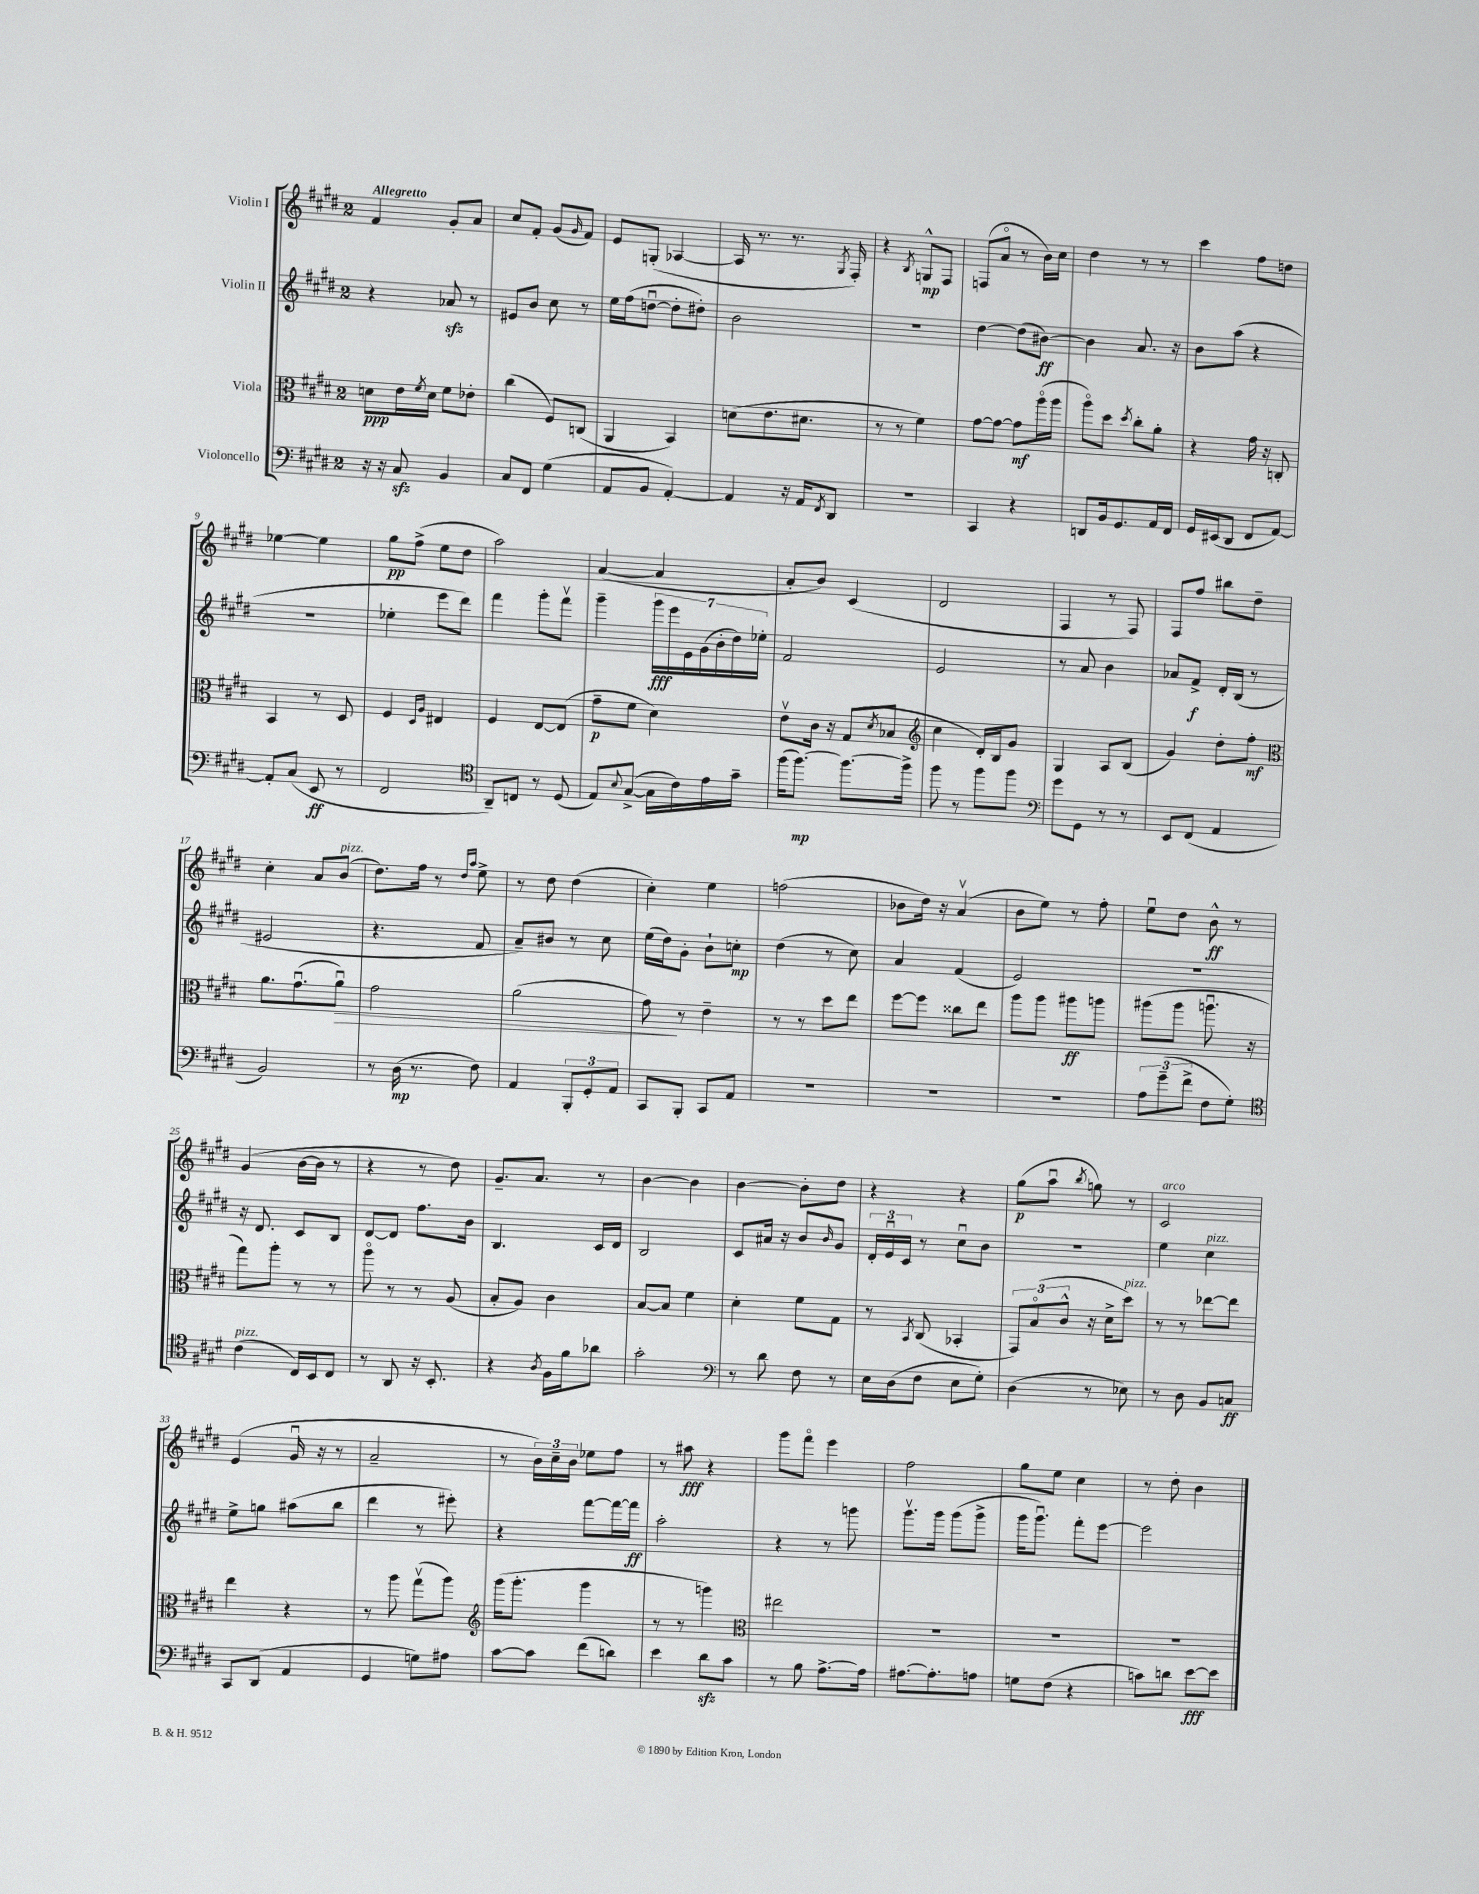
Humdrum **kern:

**kern	**kern	**kern	**kern
*staff4	*staff3	*staff2	*staff1
*clefF4	*clefC3	*clefG2	*clefG2
*k[f#c#g#d#]	*k[f#c#g#d#]	*k[f#c#g#d#]	*k[f#c#g#d#]
*M2/4	*M2/4	*M2/4	*M2/4
16r	8d\L	4r	4f#/
16r	.	.	.
8C#/	16e\L	.	.
.	8qf#/	.	.
.	16d\JJ	.	.
4BB/	8f#\L	8a-/	8g#'/L
.	8e-'\J	8r	8a/J
=	=	=	=
8C#/L	(4cc#\	8e#/L	8cc#/L
8FF#/J	.	8b/J	8f#'/J
(4G#\	8F#/L)	8cc#\	(8g#/L
.	.	.	16qqg#/
.	(8C/J	8r	8f#/J)
=	=	=	=
8AA/L	4AA/	16ee\LL	8e/L
.	.	(16ff#\J	.
8BB/J	.	[8ddu\J	(8G'/J
[4AA'/)	4BB/)	8dd'\]L	[4A-/
.	.	8dd#'\J)	.
=	=	=	=
4AA/]	(8d\L	2b\	16A-/]
.	.	.	8.r
.	8.e\	.	.
16r	.	.	8.r
16AA/LK	8.d#\J	.	.
8qFF#/	.	.	.
8DD#/J	.	.	.
.	.	.	8qG#/
.	.	.	16F#'/)
=	=	=	=
2r	8r	2r	4r
.	8r	.	.
.	.	.	8qB/
.	4f#\)	.	8G^^/L
.	.	.	8F#/J
=	=	=	=
4CC#/	[8g#\L	[4dd#\	(8F/L
.	8g#\_J	.	8ao/J
4r	8g#\]L	(8dd#\]L	8r
.	(16aao\L	[8b#\J)	16b\LL)
.	16aa\JJ	.	16cc#\JJ
=	=	=	=
8DD/L	8aao\L)	4b#\]	4dd#\
16BB/k	8dd#\J	.	.
8.GG#/	.	.	.
.	8qdd#/	.	.
.	8cc#'\L	8.a/	8r
16AA/L	8a'\J	.	8r
16FF#/JJ	.	16r	.
=	=	=	=
16GG#/LL	4r	8b\L	4ccc#\
(16EE#/J	.	.	.
8DD#/J	.	(8aa\J	.
8FF#/L	16g#\	4r	8ff#\L
.	16r	.	.
[8AA/J)	8C'/	.	8dd\J
=	=	=	=
8AA'/]L	4BB/	2r	[4ee-\
(8C#/J	.	.	.
8EE/	8r	.	4ee-\]
8r	8D#/	.	.
=	=	=	=
2FF#/	4F#/	4ee-'\	8gg#\L
.	.	.	(8ff#^\J
.	16qqD#/LL	.	.
.	16qqA/JJ	.	.
.	4E#/	8eee\L	8ee\L
.	.	8ddd#\J)	8dd#\J
=	=	=	=
*clefC4	*	*	*
8AA~/L)	4F#/	4fff#\	2aa\)
8C/J	.	.	.
8r	[8E/L	8ggg#'\L	.
(8D#/	(8E/]J	8fff#v\J	.
=	=	=	=
8E/L)	8g#~\L	4ggg#~\	([4a/
8qqB/	.	.	.
([8G#^/J	8f#\J	.	.
16G#\]LL	4d#\)	28ggg#\LL	4a/]
.	.	28eee\	.
16c#\)	.	.	.
.	.	28e\	.
.	.	(28g#\	.
16e\	.	.	.
.	.	28b'\	.
.	.	28dd#\)	.
16g#~\JJ	.	.	.
.	.	28ee-'\JJ	.
=	=	=	=
(16ff#\LK	8ev\L	2f#/	8a'/L
[8.ff#\J)	.	.	.
.	16c#\Jk	.	8b/J)
.	16r	.	.
8.ff#\_L	(8G#/L	.	(4c#/
.	8qd#/	.	.
.	8B-/J	.	.
16ff#^\]Jk	.	.	.
=	=	=	=
*	*clefG2	*	*
8ff#\	4cc#\	2e/	2d#/
8r	.	.	.
8ff#\L	16d#'/LL)	.	.
.	16B/J	.	.
8ff#\J	8g#/J	.	.
=	=	=	=
*clefF4	*	*	*
8g#\L	4G#/	8r	4F#/
8GG#\J	.	8a/	.
8r	8A/L	4b\	8r
8r	(8B/J	.	8F#/)
=	=	=	=
8EE/L	4g#/)	8a-/L	8F#/L
(8FF#/J	.	8f#^/J	8ff#/J
4AA/	8dd#'\L	16d#'/LL	8bb#\L
.	.	(16B/JJ	.
.	8ff#'\J	8r	8dd#~\J
=	=	=	=
*	*clefC3	*	*
2BB/)	8.a\L	2e#/	4cc#'\
.	(8.g#u\	.	.
.	.	.	8a/L
.	8au\J)	.	(8b/J
=	=	=	=
8r	2g#\	4.r	8.dd#\L)
(16D#\	.	.	.
8.r	.	.	16ff#\Jk
.	.	.	8r
.	.	.	16qqdd#/LL
.	.	.	16qqaa/JJ
8F#\)	.	8f#/	8ee^\
=	=	=	=
4AA/	(2a\	8a~/L)	8r
.	.	8b#/J	8dd#\
12BBB'/L	.	8r	(4dd#\
12GG#'/	.	.	.
.	.	8cc#\	.
12AA/J	.	.	.
=	=	=	=
8CC#/L	8g#\)	(16ee\LL	4cc#'\)
.	.	16dd#\J)	.
8BBB'/J	8r	8g#'\J	.
8CC#/L	4e~\	8b`\L	4ee\
8AA/J	.	8cc'\J	.
=	=	=	=
2r	8r	(4dd#\	(2ff\
.	8r	.	.
.	8dd#\L	8r	.
.	8ee\J	8cc#\)	.
=	=	=	=
2r	[8ff#\L	4a/	8b-\L
.	8ff#\]J	.	16dd#\Jk)
.	.	.	16r
.	8cc##\L	(4f#/	(4av/
.	8ee\J	.	.
=	=	=	=
2r	8aa\L	2e/)	8b\L
.	8aa\J	.	8ee\J)
.	8aa#\L	.	8r
.	8aa\J	.	8ff#'\
=	=	=	=
12A\L	(8aa#\L	2r	8eeu\L
(12g#~\	.	.	.
.	8aa#\J	.	8dd#\J
12f#^\J	.	.	.
8F#\L	8.aau\	.	8b^^\
8G#'\J)	.	.	8r
.	16r	.	.
=	=	=	=
*clefC4	*	*	*
(4c#\	8gg#\L)	16r	(4g#/
.	.	8.d#/	.
.	8aa'\J	.	.
16C#/LL)	8r	8c#/L	[16b\LL
16BB/J	.	.	16b\]JJ
8C#/J	8r	8B/J	8r
=	=	=	=
8r	8aao\	[8d#/L	4r
8AA/	8r	8d#/]J	.
16r	8r	8.ff#\L	8r
8.BB'/	.	.	.
.	(8A/	.	8dd#\)
.	.	16b\Jk	.
=	=	=	=
4r	8B'/L	4.B/	8.g#~/L
.	8A/J)	.	.
.	.	.	8.a/J
8qA/	.	.	.
16F#\LL	4c#\	.	.
16f#\J	.	.	.
8a-\J	.	16c#/LL	8r
.	.	16d#/JJ	.
=	=	=	=
2g#'\	[8B/L	2B/	[4b\
.	8B/]J	.	.
.	4f#\	.	4b\]
=	=	=	=
*clefF4	*	*	*
8r	4d#'\	8c#/L	[4b\
8d#\	.	16a#/Jk	.
.	.	16r	.
8F#\	8f#\L	8b/L	8b'\]L
.	.	16qqb/	.
8r	8G#\J	8g#/J	8dd#\J
=	=	=	=
16E\LL	8r	24d#'/LL	4r
.	.	24eu/	.
(16D#\J	.	.	.
.	.	24c#/JJ	.
.	8qBB/	.	.
8F#\J	(8C#/	8r	.
8E\L	4BB-'/	8cc#u\L	4r
8G#'\J)	.	8b\J	.
=	=	=	=
(4D#\	12GG#/L)	2r	(8gg#\L
.	(12Bo/	.	.
.	.	.	8aau\J
.	12c#^^/J	.	.
.	.	.	8qbb/
8r	16r	.	8gg\)
.	16d#^\LK	.	.
8E-\)	8dd#\J)	.	8r
=	=	=	=
8r	8r	4ee\	2c#/
8D#\	8r	.	.
8BB/L	[8ee-\L	4cc#\	.
8C/J	8ee-\]J	.	.
=	=	=	=
8CC#/L	4ee\	8ee^\L	(4e/
(8DD#/J	.	8gg\J	.
4AA/	4r	(8aa#\L	16g#u/
.	.	.	16r
.	.	8bb\J	8r
=	=	=	=
4GG#/	8r	4ddd#\	2a~/
.	8aa\	.	.
8G\L)	(8gg#v\L	8r	.
8A#\J	8aa\J)	8eee#'\)	.
=	=	=	=
*	*clefG2	*	*
[8c#\L	(16ggg#\LK	4r	8r
.	8.ggg#'\J	.	.
8c#\]J	.	.	24b\LL)
.	.	.	24cc#~\
.	.	.	24b\JJ
(8f#\L	4ggg#\	[8fff#\L	8ee-\L
8d\J)	.	16fff#\_L	8ff#\J
.	.	16fff#\]JJ	.
=	=	=	=
4e\	8r	2aa'\	8r
.	8r	.	8aa#\
8d#\L	4ggg\)	.	4r
8c#\J	.	.	.
=	=	=	=
*	*clefC3	*	*
8r	2ee#\	4r	8ggg#\L
8B\	.	.	8fff#o\J
[8.A^\L	.	8r	4eee\
.	.	8ggg\	.
16A\]Jk	.	.	.
=	=	=	=
[8.A#\L	2r	8.ggg#v\L	2ff#\
8.A#'\]	.	16ggg#\Jk	.
.	.	(8ggg#\L	.
8A\J	.	8ggg#^\J	.
=	=	=	=
8G\L	2r	16ggg#\LK	8gg#\L
.	.	8.ggg#u\J)	.
(8F#\J	.	.	8ee\J
4r	.	8fff#'\L	4cc#\
.	.	[8eee\J	.
=	=	=	=
8c\L)	2r	2eee\]	8r
8d\J	.	.	8dd#'\
[8e\L	.	.	4b\
8e\]J	.	.	.
==	==	==	==
*-	*-	*-	*-
